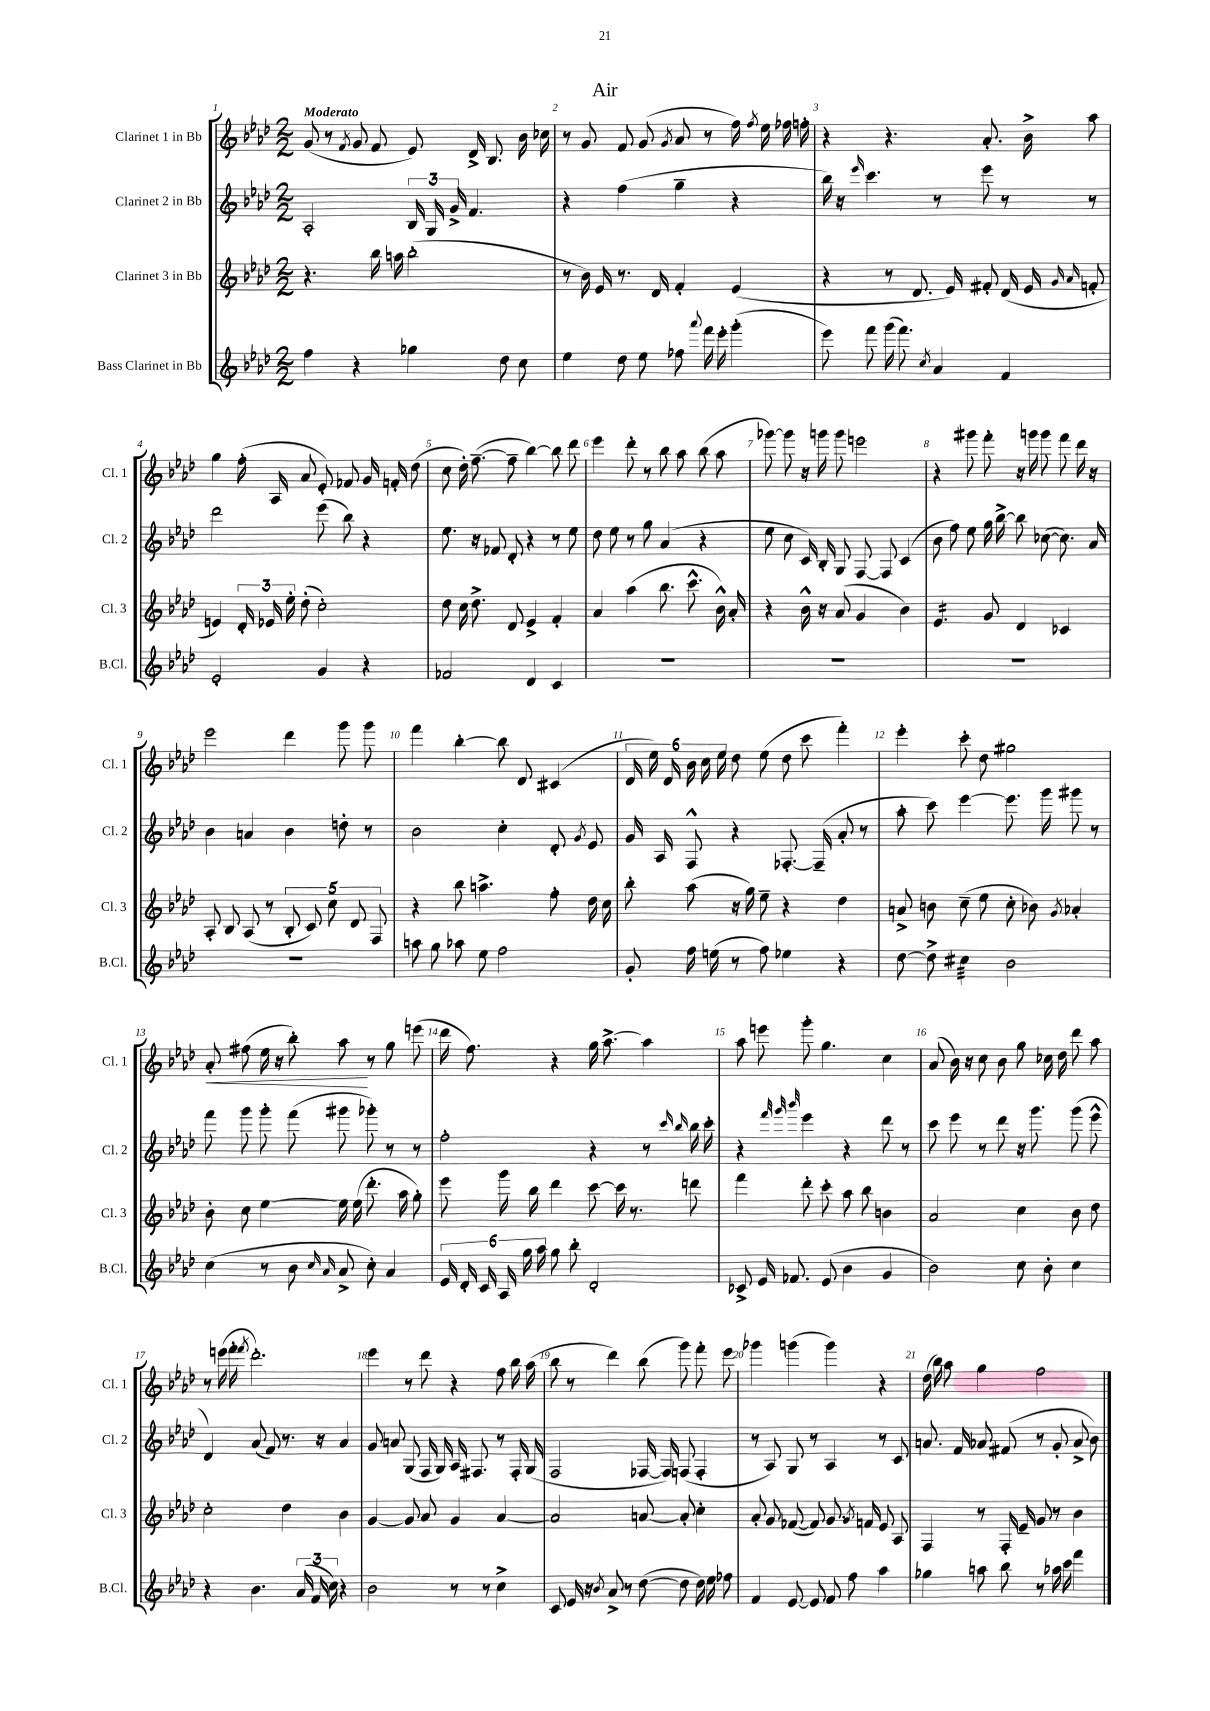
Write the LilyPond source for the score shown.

\header { title = "Air" }
<<
\new StaffGroup <<
\new Staff = "s0" \with { instrumentName = "Clarinet 1 in Bb" shortInstrumentName = "Cl. 1" } {
    \clef treble \key aes \major \numericTimeSignature \time 2/2 \tempo "Moderato"
    \autoBeamOff g'8( r8 \acciaccatura { f'8 } g'8 f'8 ees'8) des'16-> bes8. bes'16 ces''16 |
    r8 g'8 f'8 g'8( \acciaccatura { g'8 } aes'8 r8 f''16) \acciaccatura { f''8 } ees''16 fes''16 f''16-. |
    r4 r4. aes'8.-. bes'16-> aes''8 |
    g''4 f''16-.( aes16 aes'8 ees'8-.) fes'8 g'16 f'16-. des''8( |
    c''8 des''16-.) f''8.~--( f''8-- bes''4~) bes''8 des'''8 |
    ees'''4 des'''8-. r8 bes''8 aes''8 bes''8( aes''8 |
    ges'''8~) ges'''8 r16 g'''16 g'''8 e'''2 |
    r4 gis'''8 f'''8-. r16 g'''16 g'''8 f'''8 des'''16 r16 |
    ees'''2 des'''4 g'''8 g'''8 |
    f'''4 bes''4~-. bes''8 des'8 cis'4( |
    \tuplet 6/4 { des'16 ees''16) des'16 bes'16 c''16 ees''16 } des''8 ees''8( des''8 c'''8 f'''4-.) |
    ees'''4-. c'''8-. des''8 gis''2 |
    aes'8-.\< fis''8( ees''16 r16 bes''8-.) aes''8\! r8 g''8 e'''8( |
    des'''16 f''8.) r4 g''16 aes''8.~-> aes''4 |
    aes''8 e'''8 g'''8-. g''4. c''4 |
    aes'8( bes'16) r16 c''8 bes'8 g''8 ces''16 des''16 des'''8 aes''8 |
    r8 e'''16( f'''16-. \acciaccatura { f'''8 } des'''2.-.) |
    ees'''4 r8 des'''8 r4 f''8 bes''16 aes''16( |
    bes''8 r8 des'''4) bes''8( g'''8) f'''8-. ees'''8 |
    ges'''4 g'''4( g'''4) r4 |
    des''16( bes''16) aes''8 g''4 f''2 \bar "|." |
}
\new Staff = "s1" \with { instrumentName = "Clarinet 2 in Bb" shortInstrumentName = "Cl. 2" } {
    \clef treble \key aes \major \numericTimeSignature \time 2/2
    \autoBeamOff aes2-. \tuplet 3/2 { bes16 g16 g'16-> } f'4. |
    r4 f''4( g''4-- r4 |
    bes''16) r16 \grace { ees'''16 } c'''4. r8 ees'''8 r8 r8 |
    des'''2 ees'''8( bes''8) r4 |
    ees''8. r16 fes'8 des'8-. r4 r8 ees''8 |
    des''8 ees''8 r8 g''8 aes'4( r4 |
    ees''8 c''8 c'16) bes16-. g8 f8~ f8 c'4( |
    bes'8 f''8) ees''8 g''16 bes''16~-> bes''8 ces''8~( ces''8.) aes'16 |
    bes'4 a'4 bes'4 d''8-. r8 |
    bes'2 c''4-. des'8-. \acciaccatura { g'8 } ees'8 |
    g'16 aes16 f8-^ r4 fes8.~-. fes16--( aes'8-. r8 |
    aes''8-. c'''8) ees'''4~ ees'''8. g'''16 gis'''8 r8 |
    f'''8 g'''8 g'''8-. f'''8( gis'''8 ges'''8-.) r8 r8 |
    f''2-. r4 r8 \grace { c'''16 bes''16 } bes''16 c'''16-. |
    r4 \grace { f'''32 g'''32 bes'''32 } ees'''4 r4 des'''8 r8 |
    c'''8 ees'''8 r8 des'''8 r16 g'''8. g'''8( ees'''8-^ |
    des'4) aes'8( f'8) r8. r16 aes'4 |
    g'8 a'8 g8( f16 g16) aes16 fis8. r8 fis16-. g16( |
    f2 fes16~ fes16) f8( f4-. |
    r8 aes8) g8 r8 aes4 r8 c'8 |
    a'8. f'16 aes'8 fis'8( r8 g'8-. aes'8-> bes'8) \bar "|." |
}
\new Staff = "s2" \with { instrumentName = "Clarinet 3 in Bb" shortInstrumentName = "Cl. 3" } {
    \clef treble \key aes \major \numericTimeSignature \time 2/2
    \autoBeamOff r4. bes''16 a''16 bes''2-.( |
    r8 bes'16) ees'16 r8. des'16 f'4-. ees'4( |
    r4 r8 des'8. ees'16) fis'8-. des'16( ees'16 \grace { g'16 aes'16 } f'8-. |
    e'4) \tuplet 3/2 { des'16-. ees'16 ees''16-. } des''8-.( c''2-.) |
    des''8 c''16 des''8.-> des'8 ees'4-> f'4-. |
    aes'4 aes''4( bes''8. c'''8.-^ bes'16-^) aes'16-. |
    r4 bes'16-^ r16 aes'8( g'4 bes'4) |
    ees'4.:16 g'8 des'4 ces'4 |
    aes8-. bes8 aes8( r8 \tuplet 5/4 { bes8-. c'8) c''8 des'8 f8 } |
    r4 bes''8 a''4.-> f''8-. des''16 c''16 |
    bes''8-. aes''8( r16 g''16) ees''8-- r4 des''4 |
    a'8-> b'8 c''8--( ees''8 c''8-. bes'8) \acciaccatura { g'8 } aes'4-. |
    bes'8-. c''8 ees''4~ ees''16 ees''16( des'''8.-. aes''16 g''8-.) |
    ees'''8 g'''16 bes''16 des'''4 c'''8~ c'''16 r8. d'''8 |
    f'''4 des'''8-. c'''8-. aes''8 bes''8 b'4 |
    aes'2 c''4 bes'8 des''8 |
    c''2-. des''4 bes'4 |
    g'4~ g'8 aes'8 g'4 aes'4~ |
    aes'2 a'8~ a'8-. c''4-. |
    aes'8-. g'8 fes'8~( fes'8) g'8. \acciaccatura { g'8 } f'16 ees'8 aes8 |
    f4 r8 f16-. ees'16-- g'8 r8 bes'4 \bar "|." |
}
\new Staff = "s3" \with { instrumentName = "Bass Clarinet in Bb" shortInstrumentName = "B.Cl." } {
    \clef treble \key aes \major \numericTimeSignature \time 2/2
    \autoBeamOff f''4 r4 ges''4 des''8 c''8 |
    ees''4 des''8 ees''8 fes''8 \appoggiatura { aes'''8 } f'''16 ees'''16-. g'''4-.( |
    ees'''8) f'''8 g'''16( f'''8.) \acciaccatura { c''8 } aes'4 f'4 |
    ees'2-. g'4 r4 |
    fes'2 des'4 c'4 |
    R1 |
    R1 |
    R1 |
    R1 |
    a''8 g''8 aes''8 ees''8 f''2 |
    g'8-. f''16 e''16( r8 f''8) ees''4 r4 |
    des''8~ des''8-> cis''4:32 bes'2 |
    c''4( r8 bes'8 \grace { c''16 aes'16 } aes'8-> c''8-.) aes'4 |
    \tuplet 6/4 { ees'16 des'16-. c'16 aes16 g''16 aes''16 } g''8 bes''8-. des'2-. |
    ces'8-> ees'16 fes'8. ees'8( bes'4 g'4 |
    bes'2) c''8 bes'8-. c''4 |
    r4 bes'4. \tuplet 3/2 { aes'16( f'16 c''16) } r4 |
    bes'2 r8 r8 c''4-> |
    c'8 ees'16 r16 \acciaccatura { bes'8 } aes'8-> r8 des''8~( des''8 des''16) ees''16 fes''8 |
    f'4 ees'8~ ees'8 f'8 f''8 aes''4 |
    ges''4 a''8 bes''8 r8 aes''16 c'''16 f'''4 \bar "|." |
}
>>
>>
\layout { \context { \Score \override BarNumber.break-visibility = ##(#f #t #t) barNumberVisibility = #all-bar-numbers-visible } }
